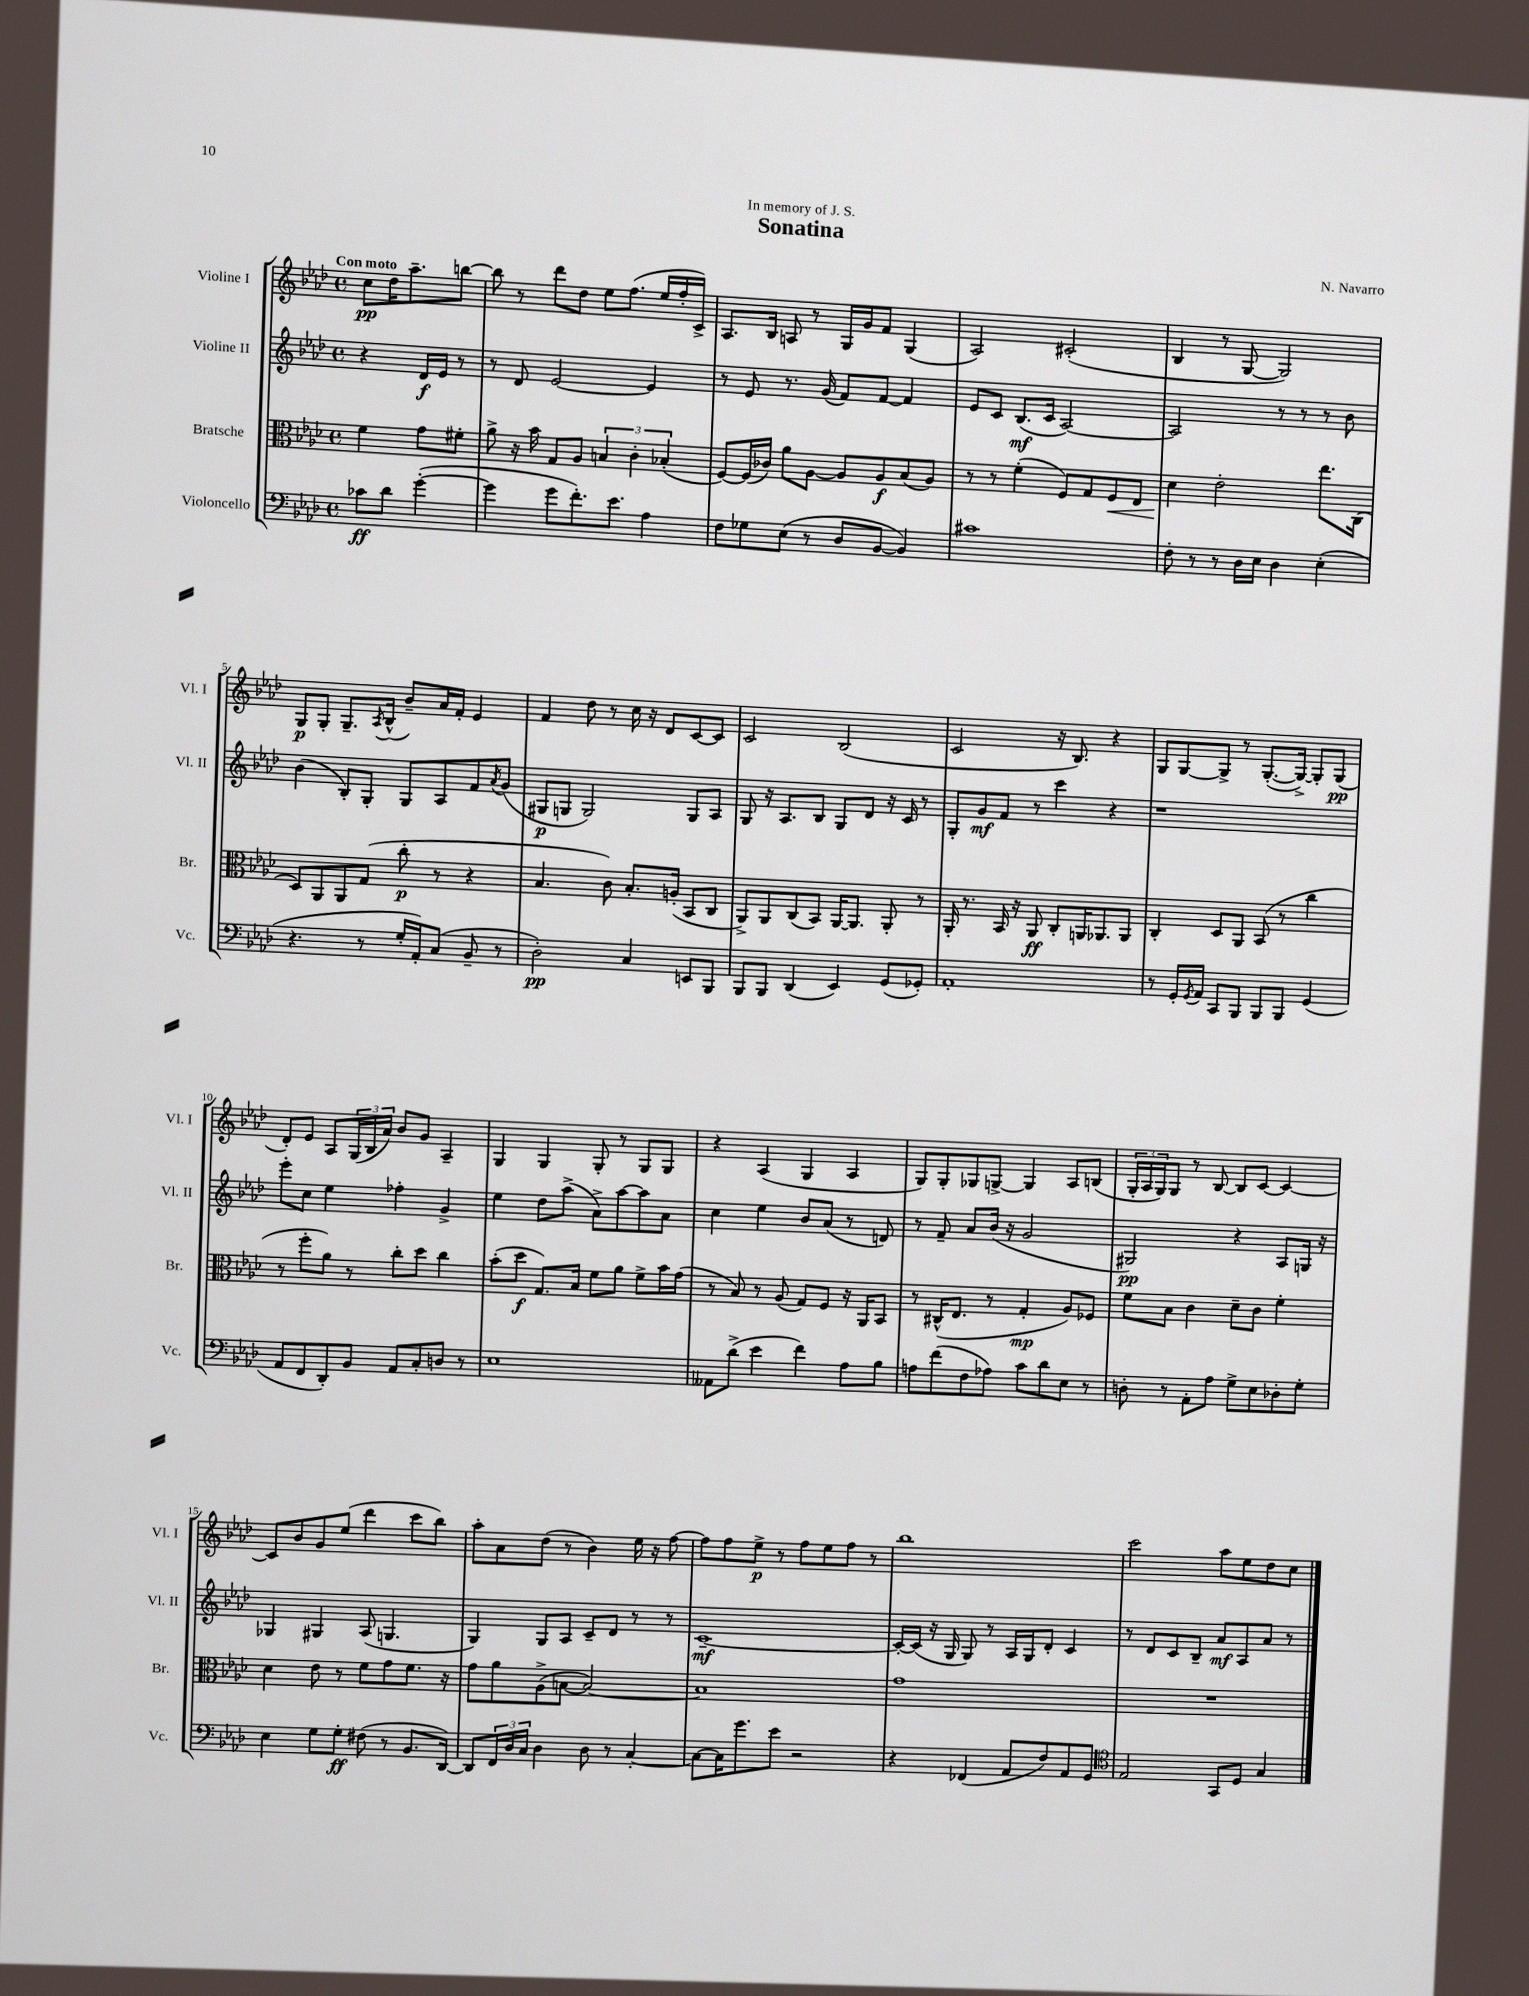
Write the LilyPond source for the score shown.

\header { title = "Sonatina" composer = "N. Navarro" dedication = "In memory of J. S." }
<<
\new StaffGroup <<
\new Staff = "s0" \with { instrumentName = "Violine I" shortInstrumentName = "Vl. I" } {
    \clef treble \key aes \major \defaultTimeSignature \time 4/4 \partial 2 \tempo "Con moto"
    c''8\pp des''16 aes''8.-- b''8~ |
    b''8 r8 des'''8 des''8 ees''8 f''8.( ees''16 f''16-. c'16->) |
    aes8. bes16 a8 r8 g16 g'16 f'8 g4( |
    aes2) cis'2-.( |
    bes4 r8 g8~ g2) |
    g8\p g8-. g8.-- \acciaccatura { aes8 } bes16-^( bes'8--) aes'16 f'16-. ees'4 |
    f'4 des''8 r8 c''16 r16 des'8 c'8~ c'8 |
    c'2 bes2( |
    c'2 r16 bes8.) r4 |
    g8 g8~ g8-> r8 g8.~-.( g16~->) g8-. g8\pp( |
    des'8-.) ees'8 aes8 \tuplet 3/2 { g16( bes16 aes'16) } bes'8 g'8 aes4-- |
    g4 g4 g8-. r8 g8 g8 |
    r4 aes4( g4 aes4 |
    g8) g8-. ges8 g8~-> g4 aes8 b8( |
    \tuplet 3/2 { g16-. aes16 g16) } g8 r8 bes8~ bes8 c'8~ c'4~ |
    c'8 bes'8 g'8 ees''8( des'''4 c'''8 bes''8) |
    aes''8-. aes'8 des''8( r8 bes'4) ees''16 r16 f''8~ |
    f''8 f''8 ees''8->\p r8 f''8 ees''8 f''8 r8 |
    bes''1 |
    c'''2 aes''8 ees''8 des''8 c''8 \bar "|." |
}
\new Staff = "s1" \with { instrumentName = "Violine II" shortInstrumentName = "Vl. II" } {
    \clef treble \key aes \major \defaultTimeSignature \time 4/4 \partial 2
    r4 des'16\f ees'16 r8 |
    r8 des'8 ees'2~ ees'4 |
    r8 ees'8 r8. g'16( f'8) f'8~ f'4 |
    ees'8 c'8 bes8.\mf( c'16 aes2~) |
    aes2 r8 r8 r8 bes'8 |
    bes'4( bes8-.) g8-. g8 aes8 f'8 \acciaccatura { aes'8 } g'8( |
    gis8\p g8 g2) g8 aes8 |
    g8 r16 aes8. bes8 g8 des'8 r16 c'16 r8 |
    g8-. g'8\mf f'8 r8 c'''4 r4 |
    r1 |
    ees'''8-. c''8 ees''4 fes''4-. g'4-> |
    ees''4 des''8 aes''8->( aes'8->) aes''8~ aes''8 aes'8 |
    c''4 ees''4 bes'8 aes'8( r8 d'8) |
    r8 f'8-- aes'8 bes'16( r16 g'2 |
    gis2\pp) r4 aes8 g16 r16 |
    ges4 gis4 aes8( g4. |
    g4) g8 aes8 c'8-- des'8 r8 r8 |
    c'1~--\mf |
    c'16~-. c'16( r16 g16 g8) r8 aes16 g16 des'8-. c'4 |
    r8 des'8 c'8 bes8-- aes'8\mf aes8 aes'8 r8 \bar "|." |
}
\new Staff = "s2" \with { instrumentName = "Bratsche" shortInstrumentName = "Br." } {
    \clef alto \key aes \major \defaultTimeSignature \time 4/4 \partial 2
    f'4 g'8 fis'8-. |
    aes'8-> r16 bes'16 g8 aes8 \tuplet 3/2 { b4 c'4-. bes4-.( } |
    f8~) f16( ces'16) aes'8 aes8~ aes8 aes8\f bes8( aes8) |
    r8 r8 f'4-.( f8) g8 f8\< ees8 |
    des'4\! ees'2-. ees''8. c16( |
    des8) aes,8 aes,8 g8( c''8-.\p r8 r4 |
    bes4. c'8) bes8.-. a16-.( bes,8 c8 |
    aes,8->) aes,8 c8( bes,8) aes,16~ aes,8. aes,8-. r8 |
    aes,16-. r8. bes,16 r16 aes,8\ff c8-. a,16 aes,8. aes,8 |
    c4-. des8 aes,8 bes,8( r8 c''4 |
    r8 f''8-. aes'8) r8 c''8-. des''8 c''4 |
    bes'8-.( des''8\f g8.) bes16 f'8 aes'8 f'8-> bes'16 g'16( |
    r8 bes8) r8 aes8( g8) f8 r16 aes,16 bes,8 |
    r8 cis16-^( ees8. r8 g4-.\mp aes8) fes8 |
    f'8 bes8 c'4 des'8-- c'8 f'4-. |
    des'4 ees'8 r8 f'8 g'8 f'8. r16 |
    g'8 aes'8 aes8->( b8~ b2~) |
    b1 |
    g'1 |
    R1 \bar "|." |
}
\new Staff = "s3" \with { instrumentName = "Violoncello" shortInstrumentName = "Vc." } {
    \clef bass \key aes \major \defaultTimeSignature \time 4/4 \partial 2
    ces'8\ff des'8 g'4~-.( |
    g'4 g'8 f'8.-.) ees'8. aes4 |
    f8 ges8 ees8( r8 des8 bes,8~ bes,4) |
    cis'1 |
    f8-. r8 r8 des16 ees16 des4 ees4-.( |
    r4. r8 g16-. aes,16-.) c8( bes,8-- r8 |
    des2-.\pp) c4 e,8 bes,,8 |
    bes,,8 bes,,8 des,4( ees,4) g,8( ges,8-.) |
    aes,1-. |
    r8 g,16-. \acciaccatura { g,8 } aes,16 c,8 bes,,8 bes,,8 bes,,8 g,4( |
    aes,8 f,8 des,8-.) bes,8 aes,8 c8-. d8 r8 |
    ees1 |
    aeses,8 des'8->( ees'4 f'4) aes8 bes8 |
    a8 f'8( f8 aes8) c'8 des'8 ees8 r8 |
    d8-. r8 aes,8-. aes8 g8-> ees8 des8-. g8-. |
    ees4 g8 g8-.\ff fis8( r8 bes,8. des,16~) |
    des,8 \tuplet 3/2 { f,16 des16 c16 } des4 des8 r8 c4~-. |
    c8~ c16 g'8. ees'8 r2 |
    r4 fes,4( aes,8 f8) aes,8 g,8 |
    \clef tenor ees2 g,8 des8 g4 \bar "|." |
}
>>
>>
